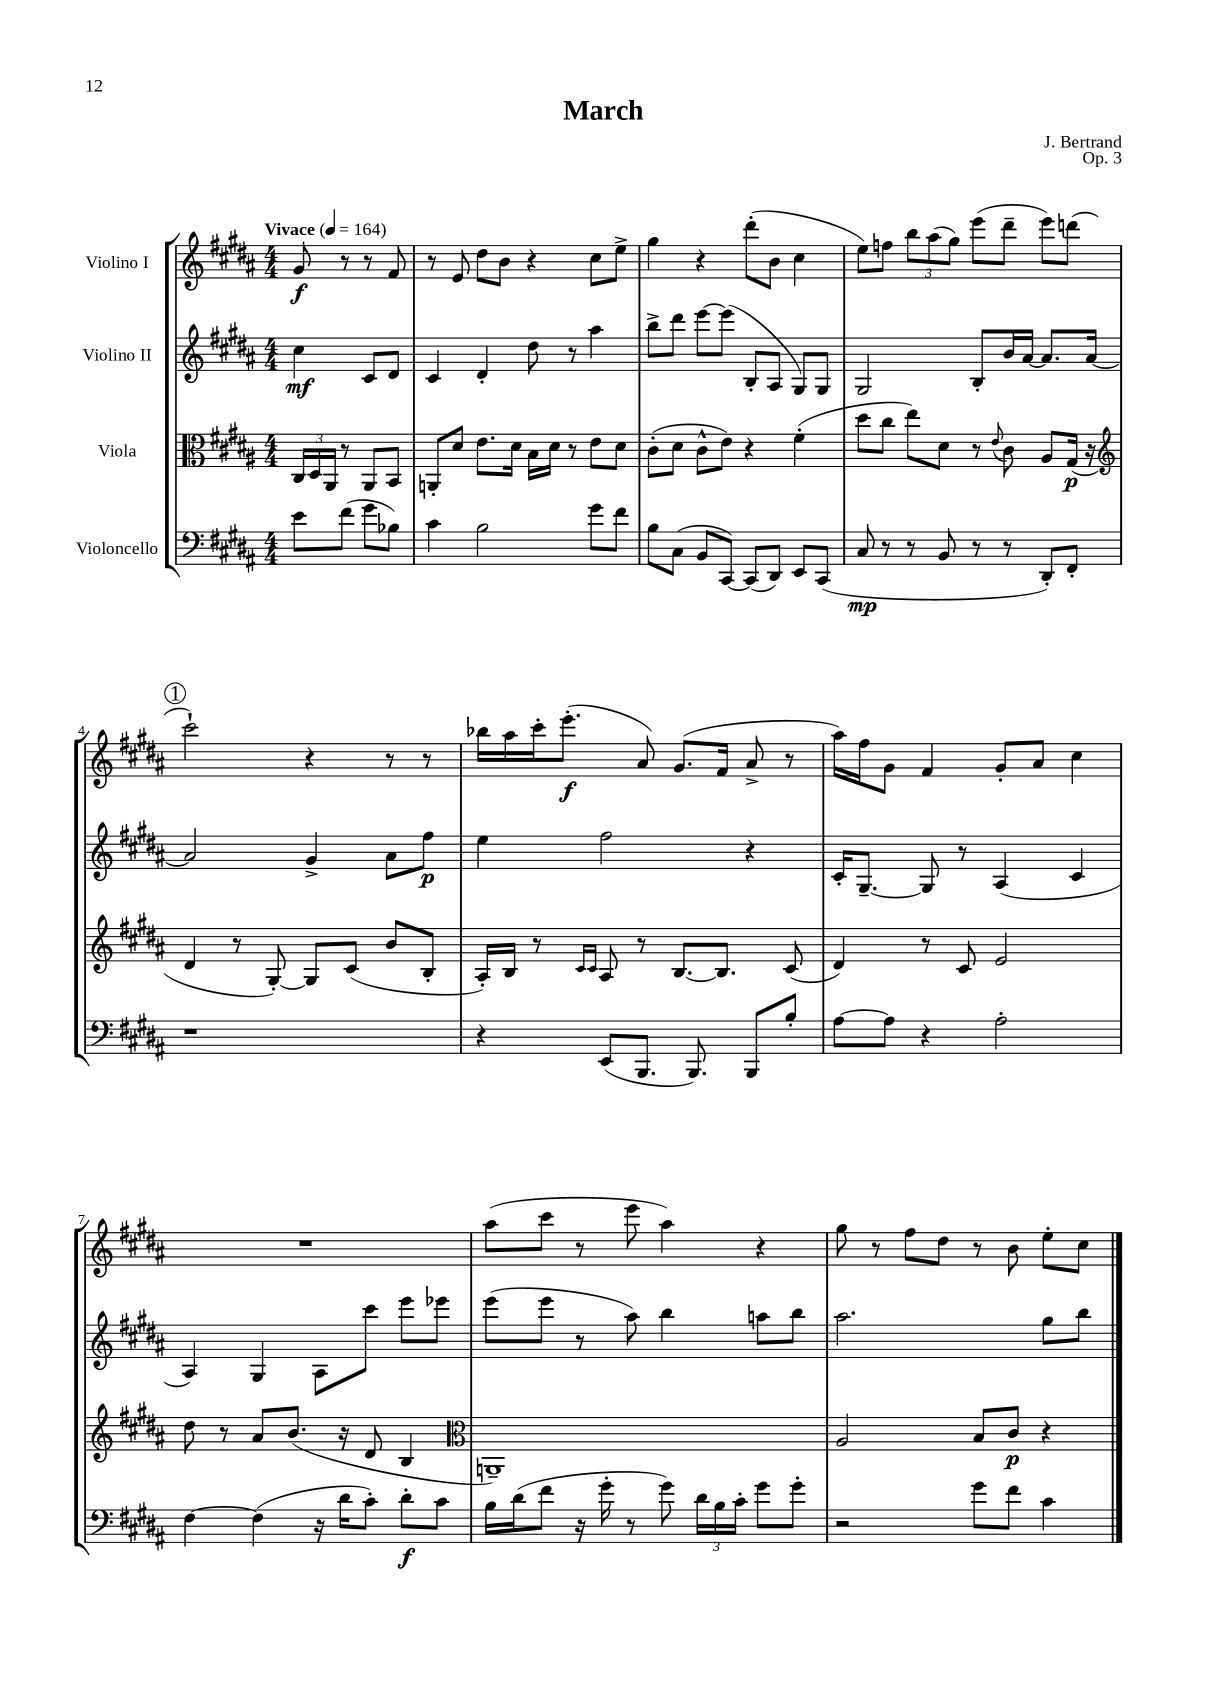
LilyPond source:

\header { title = "March" composer = "J. Bertrand" opus = "Op. 3" }
<<
\new StaffGroup <<
\new Staff = "s0" \with { instrumentName = "Violino I" } {
    \clef treble \key b \major \numericTimeSignature \time 4/4 \partial 2 \tempo "Vivace" 4 = 164
    \autoBeamOff gis'8\f r8 r8 fis'8 |
    r8 e'8 dis''8[ b'8] r4 cis''8[ e''8]-> |
    gis''4 r4 dis'''8[-.( b'8] cis''4 |
    e''8[) f''8] \tuplet 3/2 { b''8[ ais''8( gis''8]) } e'''8[( dis'''8]-- e'''8[) d'''8]( |
    \mark \markup { \circle "1" } cis'''2-!) r4 r8 r8 |
    bes''16[ ais''16 cis'''16-. e'''8.]-.\f( ais'8) gis'8.[( fis'16] ais'8-> r8 |
    ais''16[) fis''16 gis'8] fis'4 gis'8[-. ais'8] cis''4 |
    R1 |
    ais''8[( cis'''8] r8 e'''8 ais''4) r4 |
    gis''8 r8 fis''8[ dis''8] r8 b'8 e''8[-. cis''8] \bar "|." |
}
\new Staff = "s1" \with { instrumentName = "Violino II" } {
    \clef treble \key b \major \numericTimeSignature \time 4/4 \partial 2
    \autoBeamOff cis''4\mf cis'8[ dis'8] |
    cis'4 dis'4-. dis''8 r8 ais''4 |
    b''8[-> dis'''8] e'''8[~ e'''8]( b8[-. ais8] gis8[) gis8] |
    gis2 b8[-. b'16 ais'16]~ ais'8.[ ais'16]~ |
    \mark \markup { \circle "1" } ais'2 gis'4-> ais'8[ fis''8]\p |
    e''4 fis''2 r4 |
    cis'16[-. gis8.]~-- gis8 r8 ais4( cis'4 |
    ais4) gis4 ais8[ cis'''8] e'''8[ ees'''8] |
    e'''8[( e'''8] r8 ais''8) b''4 a''8[ b''8] |
    ais''2. gis''8[ b''8] \bar "|." |
}
\new Staff = "s2" \with { instrumentName = "Viola" } {
    \clef alto \key b \major \numericTimeSignature \time 4/4 \partial 2
    \autoBeamOff \tuplet 3/2 { cis16[ dis16 ais,16] } r8 ais,8[ b,8] |
    a,8[-. dis'8] e'8.[ dis'16] b16[ dis'16] r8 e'8[ dis'8] |
    cis'8[-.( dis'8] cis'8[-^ e'8]) r4 fis'4-.( |
    dis''8[ cis''8] e''8[) dis'8] r8 \appoggiatura { e'8 } cis'8 ais8[ gis16]\p( r16 |
    \mark \markup { \circle "1" } \clef treble dis'4 r8 gis8~-.) gis8[ cis'8]( b'8[ b8]-. |
    ais16[-.) b16] r8 \grace { cis'16[ cis'16] } ais8 r8 b8.[~ b8.] cis'8( |
    dis'4) r8 cis'8 e'2 |
    dis''8 r8 ais'8[ b'8.]( r16 dis'8 b4 |
    \clef alto a,1--) |
    ais2 b8[ cis'8]\p r4 \bar "|." |
}
\new Staff = "s3" \with { instrumentName = "Violoncello" } {
    \clef bass \key b \major \numericTimeSignature \time 4/4 \partial 2
    \autoBeamOff e'8[ fis'8]( gis'8[ bes8]) |
    cis'4 b2 gis'8[ fis'8] |
    b8[ cis8]( b,8[ cis,8]~) cis,8[( dis,8]) e,8[ cis,8]( |
    cis8\mp r8 r8 b,8 r8 r8 dis,8[-.) fis,8]-. |
    \mark \markup { \circle "1" } r1 |
    r4 e,8[( b,,8.] b,,8.) b,,8[ b8]-. |
    ais8[~ ais8] r4 ais2-. |
    fis4~ fis4( r16 dis'16[ cis'8]-.) dis'8[-.\f cis'8] |
    b16[ dis'16( fis'8] r16 gis'16-. r8 gis'8) \tuplet 3/2 { dis'16[ b16 cis'16]-. } gis'8[ gis'8]-. |
    r2 gis'8[ fis'8] cis'4 \bar "|." |
}
>>
>>
